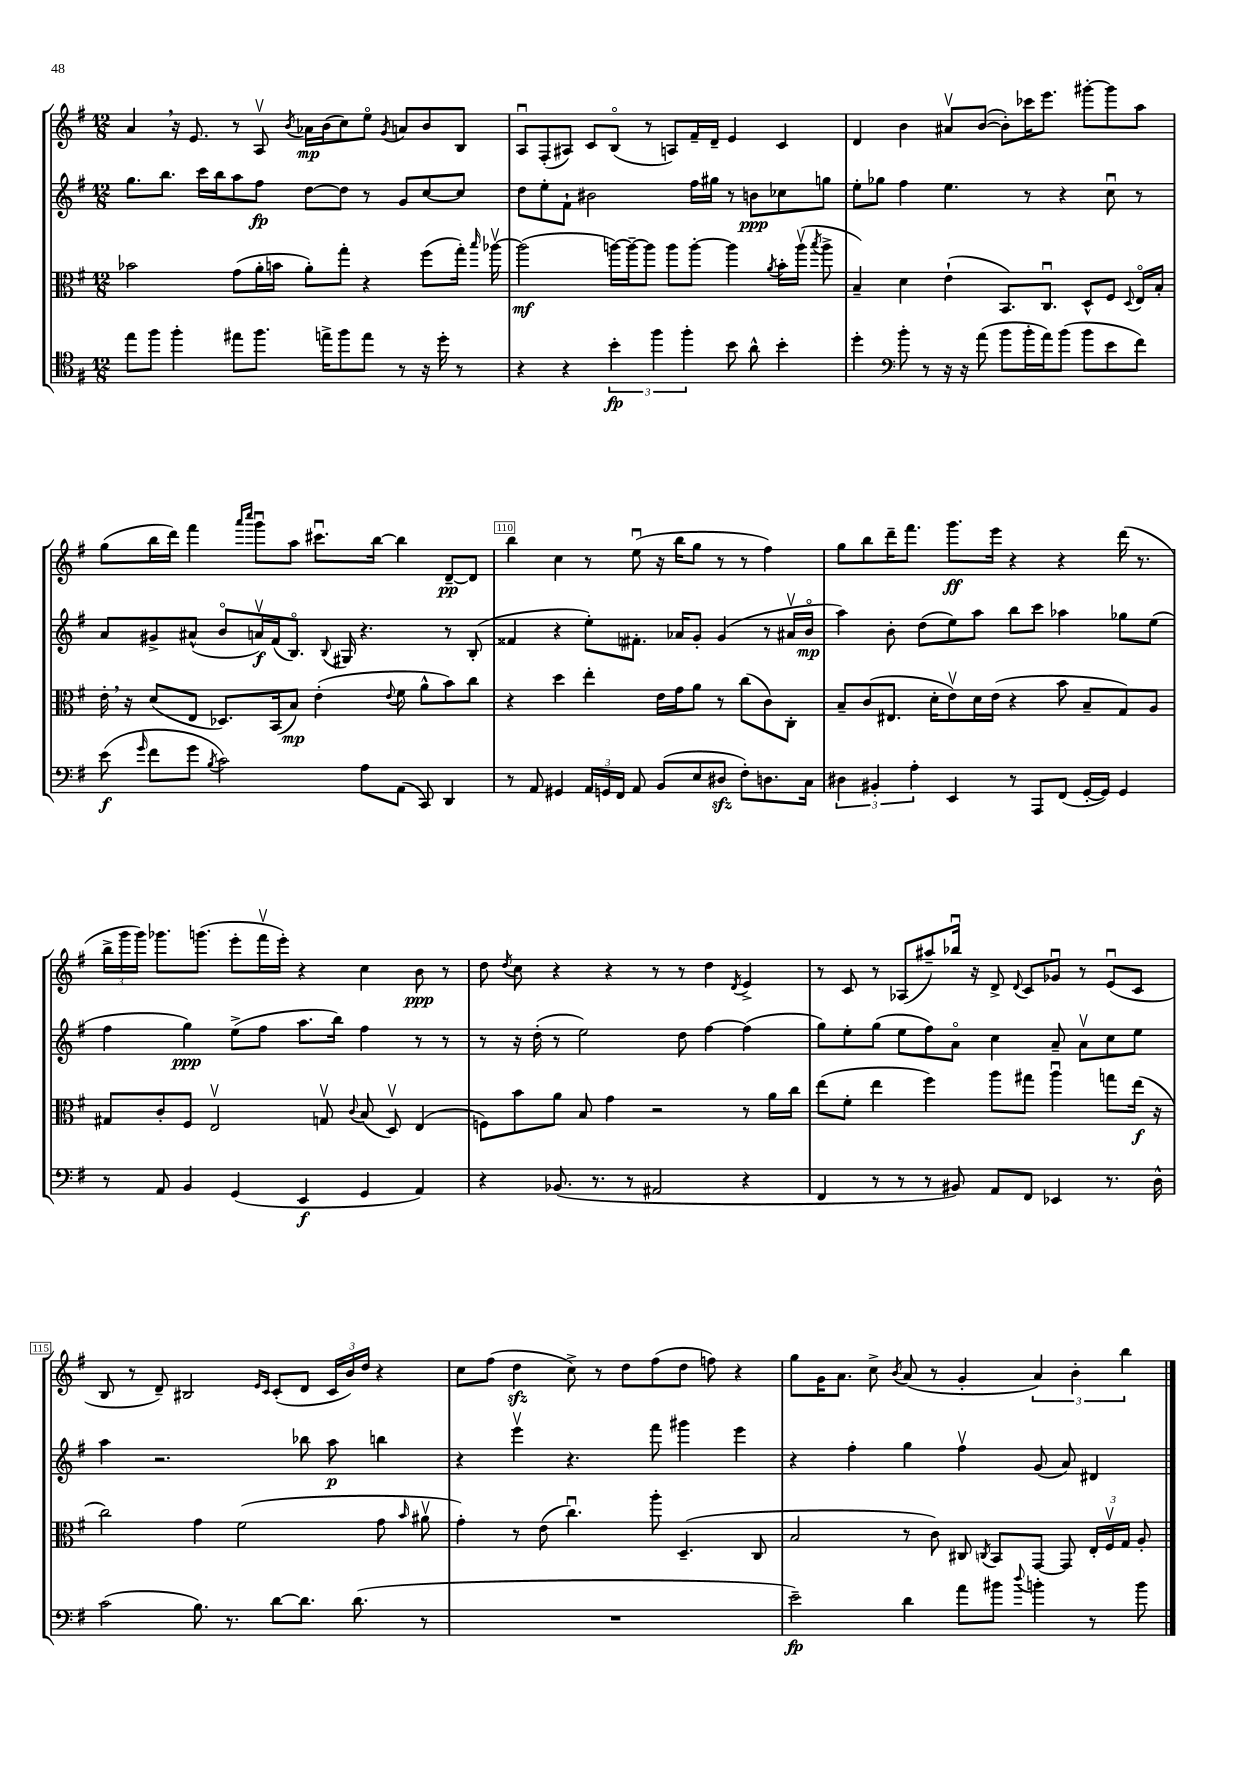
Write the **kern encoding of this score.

**kern	**dynam	**kern	**dynam	**kern	**dynam	**kern	**dynam
*part4	*part4	*part3	*part3	*part2	*part2	*part1	*part1
*staff4	*staff4	*staff3	*staff3	*staff2	*staff2	*staff1	*staff1
*clefC4	*	*clefC3	*	*clefG2	*	*clefG2	*
*k[f#]	*	*k[f#]	*	*k[f#]	*	*k[f#]	*
*M12/8	*	*M12/8	*	*M12/8	*	*M12/8	*
=106	=106	=106	=106	=106	=106	=106	=106
8ee\L	.	2b-X\	.	8.gg\L	.	4a,/	.
8ff#\J	.	.	.	.	.	.	.
.	.	.	.	8.bb\J	.	.	.
4ff#'\	.	.	.	.	.	16r	.
.	.	.	.	.	.	8.e/	.
.	.	.	.	16ccc\LL	.	.	.
.	.	.	.	16bb\J	.	.	.
8ee#X\L	.	(8g\L	.	8aa\	.	8r	.
8.ff#\J	.	16a'\L	.	8ff#\J	fp	8Av/	.
.	.	16bn\JJ	.	.	.	.	.
.	.	.	.	.	.	8qb/	.
.	.	8a'\L)	.	[8dd\L	.	16a-X\LL	mp
16een^\KL	.	.	.	.	.	(16b\J	.
8ff#\	.	8gg'\J	.	8dd\J]	.	8cc\)	.
8ee\J	.	4r	.	8r	.	8ee\J	.
.	.	.	.	.	.	8qg/	.
8r	.	.	.	8g/L	.	8an/L	.
16r	.	(8ff#\L	.	[8cc/	.	8b/	.
16dd'\	.	.	.	.	.	.	.
8r	.	16gg'\Jk)	.	8cc/J]	.	8B/J	.
.	.	16qqbb/	.	.	.	.	.
.	.	[16aa-Xv\	.	.	.	.	.
=107	=107	=107	=107	=107	=107	=107	=107
4r	.	(2aa-\]	mf	8dd\L	.	8Au/L	.
.	.	.	.	8ee'\	.	(8F#'/	.
4r	.	.	.	8f#`\J	.	8A#X/J)	.
.	.	.	.	2b#X\	.	8c/L	.
6b'\	fp	[16aan\LL)	.	.	.	(8B/J	.
.	.	16aa~\J_	.	.	.	.	.
.	.	8aa\J]	.	.	.	8r	.
6ff#\	.	.	.	.	.	.	.
.	.	8aa\L	.	.	.	8An/L)	.
6ff#'\	.	.	.	.	.	.	.
.	.	[8aa'\J	.	16ff#\LL	.	16f#~/L	.
.	.	.	.	16gg#X\JJ	.	16d~/JJ	.
8b\	.	4aa\]	.	8r	.	4e/	.
8a^^\	.	.	.	8bn\L	ppp	.	.
.	.	8qa/	.	.	.	.	.
4b'\	.	16b'\LL	.	8cc-X\	.	4c/	.
.	.	(16aav\JJ	.	.	.	.	.
.	.	8qbb/	.	.	.	.	.
.	.	8aa^\	.	8ggn\J	.	.	.
=108	=108	=108	=108	=108	=108	=108	=108
4dd'\	.	4B~/)	.	8ee'\L	.	4d/	.
.	.	.	.	8gg-X\J	.	.	.
*clefF4	*	*	*	*	*	*	*
8b'\	.	4d\	.	4ff#\	.	4b\	.
8r	.	.	.	.	.	.	.
16r	.	(4e`\	.	4.ee\	.	8a#Xv/L	.
16r	.	.	.	.	.	.	.
(8a\	.	.	.	.	.	([8b/J	.
8b\L	.	8.BB/L)	.	.	.	8b'\L])	.
16b'\L	.	.	.	8r	.	16ccc-X\K	.
16a\J)	.	8.Cu/J	.	.	.	8.eee\J	.
(8b\J	.	.	.	4r	.	.	.
8b\L	.	8D^^/L	.	.	.	[8ggg#X'\L	.
8e\	.	8F#/J	.	8ccu\	.	8ggg#\]	.
.	.	8qqD/	.	.	.	.	.
8f#\J)	.	16E/LL	.	8r	.	8aa\J	.
.	.	16B'/JJ	.	.	.	.	.
!!LO:LB:g=z
=109	=109	=109	=109	=109	=109	=109	=109
(8e\	f	16e',\	.	8a/L	.	(8gg\L	.
.	.	16r	.	.	.	.	.
16qqg/	.	.	.	.	.	.	.
8f#\L	.	(8d/L	.	8g#X^/	.	16bb\L	.
.	.	.	.	.	.	16ddd\JJ)	.
8g\J	.	8E/J	.	(8a#X^^/J	.	4fff#\	.
8qB/	.	.	.	.	.	.	.
2c\)	.	8.D-X/L)	.	8b/L	.	.	.
.	.	.	.	.	.	16qqaaa/LL	.
.	.	.	.	.	.	16qqcccc/JJ	.
.	.	.	.	16anv/L)	f	8gggu\L	.
.	.	(16BB/k	.	(16f#/J	.	.	.
.	.	8B/J)	mp	8.B/J)	.	8aa\J	.
.	.	(4e'\	.	.	.	8.ccc#Xu\L	.
.	.	.	.	8qqB/	.	.	.
.	.	.	.	16G#X/	.	.	.
8A\L	.	.	.	4.r	.	.	.
.	.	.	.	.	.	[16bb\Jk	.
.	.	8qqe/	.	.	.	.	.
(8AA\J	.	8f#\	.	.	.	4bb\]	.
8CC/)	.	8a^^\L	.	.	.	.	.
4DD/	.	8b\)	.	8r	.	[8d~/L	pp
.	.	8cc\J	.	(8B'/	.	8d/J]	.
=110	=110	=110	=110	=110	=110	=110	=110
8r	.	4r	.	4f##X/	.	4bb\	.
8AA/	.	.	.	.	.	.	.
4GG#X/	.	4dd\	.	4r	.	4cc\	.
24AA/LL	.	4ee'\	.	8ee'\L)	.	8r	.
24GGn/	.	.	.	.	.	.	.
24FF#/JJ	.	.	.	.	.	.	.
8AA/	.	.	.	8.f#X'\J	.	(8eeu\	.
(8BB/L	.	16e\LL	.	.	.	16r	.
.	.	16g\J	.	16a-X/KL	.	16bb\KL	.
8E/	.	8a\J	.	8g'/J	.	8gg\J	.
8D#Xzz/J	.	8r	.	(4g/	.	8r	.
8F#'\L)	.	(8cc\L	.	.	.	8r	.
8.Dn\	.	8c\)	.	8r	.	4ff#\)	.
.	.	8C'\J	.	16a#Xv/LL	.	.	.
16C\Jk	.	.	.	16b/JJ	mp	.	.
=111	=111	=111	=111	=111	=111	=111	=111
6D#X\	.	8B~/L	.	4aa\)	.	8gg\L	.
.	.	(8c/	.	.	.	8bb\	.
6BB#X'/	.	.	.	.	.	.	.
.	.	8.E#X/J	.	8b'\	.	16ddd~\K	.
.	.	.	.	.	.	8.fff#\J	.
6A'\	.	.	.	.	.	.	.
.	.	.	.	(8dd\L	.	.	.
.	.	16d'\KL	.	.	.	.	.
4EE/	.	8ev\)	.	8ee\)	.	8.ggg\L	ff
.	.	16d\L	.	8aa\J	.	.	.
.	.	(16e\JJ	.	.	.	16eee\Jk	.
8r	.	4r	.	8bb\L	.	4r	.
8AAA/L	.	.	.	8ccc\J	.	.	.
(8FF#/J	.	8b\	.	4aa-X\	.	4r	.
[16GG'/LL	.	8B~/L	.	.	.	.	.
16GG/JJ])	.	.	.	.	.	.	.
4GG/	.	8G/)	.	8gg-X\L	.	(16ddd\	.
.	.	.	.	.	.	8.r	.
.	.	8A/J	.	(8ee\J	.	.	.
!!LO:LB:g=z
=112	=112	=112	=112	=112	=112	=112	=112
8r	.	8G#X/L	.	4ff#\	.	24bb^\LL	.
.	.	.	.	.	.	24ggg\	.
.	.	.	.	.	.	24ggg\JJ)	.
8AA/	.	8c'/	.	.	.	8.ggg-X\L	.
4BB/	.	8F#/J	.	4gg\)	ppp	.	.
.	.	.	.	.	.	(8.gggn\J	.
.	.	2Ev/	.	.	.	.	.
(4GG/	.	.	.	(8ee^\L	.	8eee'\L	.
.	.	.	.	8ff#\J	.	16fff#v\L	.
.	.	.	.	.	.	16eee'\JJ)	.
4EE/	f	.	.	8.aa\L	.	4r	.
.	.	8Gnv/	.	.	.	.	.
.	.	.	.	16bb\Jk)	.	.	.
.	.	8qqc/	.	.	.	.	.
4GG/	.	(8B/	.	4ff#\	.	4cc\	.
.	.	8Dv/)	.	.	.	.	.
4AA/)	.	(4E/	.	8r	.	8b\	ppp
.	.	.	.	8r	.	8r	.
=113	=113	=113	=113	=113	=113	=113	=113
4r	.	8Fn\L)	.	8r	.	8dd\	.
.	.	.	.	.	.	8qdd/	.
.	.	8b\	.	16r	.	8cc\	.
.	.	.	.	(16dd'\	.	.	.
(8.BB-X/	.	8a\J	.	8r	.	4r	.
.	.	8B/	.	2ee\)	.	.	.
8.r	.	.	.	.	.	.	.
.	.	4g\	.	.	.	4r	.
8r	.	.	.	.	.	.	.
2AA#X/	.	2r	.	.	.	8r	.
.	.	.	.	8dd\	.	8r	.
.	.	.	.	[4ff#\	.	4dd\	.
.	.	.	.	.	.	8qd/	.
4r	.	8r	.	(4ff#\]	.	4e^/	.
.	.	16a\LL	.	.	.	.	.
.	.	16cc\JJ	.	.	.	.	.
=114	=114	=114	=114	=114	=114	=114	=114
4FF#/	.	(8ee\L	.	8gg\L)	.	8r	.
.	.	8f#'\J	.	8ee'\	.	8c/	.
8r	.	4ee\	.	(8gg\J	.	8r	.
8r	.	.	.	8ee\L	.	(8A-X/L	.
8r	.	4ff#\)	.	8ff#\)	.	8aa#X~/)	.
8BB#X/)	.	.	.	8a\J	.	16bb-Xu/Jk	.
.	.	.	.	.	.	16r	.
8AA/L	.	8aa\L	.	4cc\	.	8d^/	.
.	.	.	.	.	.	8qqd/	.
8FF#/J	.	8gg#X\J	.	.	.	8c/L	.
4EE-X/	.	4aau\	.	8a~/	.	8g-Xu/J	.
.	.	.	.	8av\L	.	8r	.
8.r	.	8ggn\L	.	8cc\	.	(8eu/L	.
.	.	(16ee\Jk	f	8ee\J	.	8c/J	.
16D^^\	.	16r	.	.	.	.	.
!!LO:LB:g=z
=115	=115	=115	=115	=115	=115	=115	=115
(2c\	.	2cc\)	.	4aa\	.	8B/	.
.	.	.	.	.	.	8r	.
.	.	.	.	2.r	.	8d~/)	.
.	.	.	.	.	.	2B#X/	.
8.B\)	.	4g\	.	.	.	.	.
8.r	.	.	.	.	.	.	.
.	.	(2f#\	.	.	.	.	.
.	.	.	.	.	.	16qqe/LL	.
.	.	.	.	.	.	16qqc/JJ	.
[8d\L	.	.	.	.	.	(8c'/L	.
8.d\J]	.	.	.	8bb-X\	.	8d/J	.
.	.	.	.	8aa\	p	24c/LL	.
.	.	.	.	.	.	24b/)	.
(8.d\	.	.	.	.	.	.	.
.	.	.	.	.	.	24dd/JJ	.
.	.	8g\	.	4bbn\	.	4r	.
.	.	16qqb/	.	.	.	.	.
8r	.	8a#Xv\	.	.	.	.	.
=116	=116	=116	=116	=116	=116	=116	=116
1.r	.	4g'\)	.	4r	.	8cc\L	.
.	.	.	.	.	.	(8ff#\J	.
.	.	8r	.	4eeev\	.	4ddzz\	.
.	.	(8e\	.	.	.	.	.
.	.	4.ccu\)	.	4.r	.	8cc^\)	.
.	.	.	.	.	.	8r	.
.	.	.	.	.	.	8dd\L	.
.	.	8aa'\	.	8fff#\	.	(8ff#\	.
.	.	(4.D~/	.	4ggg#X\	.	8dd\J	.
.	.	.	.	.	.	8ffn\)	.
.	.	.	.	4eee\	.	4r	.
.	.	8C/	.	.	.	.	.
=117	=117	=117	=117	=117	=117	=117	=117
2e~\)	fp	2B/	.	4r	.	8gg\L	.
.	.	.	.	.	.	16g\K	.
.	.	.	.	.	.	8.a\J	.
.	.	.	.	4ff#'\	.	.	.
.	.	.	.	.	.	8cc^\	.
.	.	.	.	.	.	8qb/	.
4d\	.	8r	.	4gg\	.	(8a/	.
.	.	8c\)	.	.	.	8r	.
8a\L	.	8C#X/	.	4ff#v\	.	4g'/	.
.	.	8qCn/	.	.	.	.	.
8b#X\J	.	8BB/L	.	.	.	.	.
8qqdd/	.	.	.	.	.	.	.
4bn'\	.	[8GG/J	.	(8g/	.	6a/)	.
.	.	8GG/]	.	8a/)	.	.	.
.	.	.	.	.	.	6b'\	.
8r	.	24E'/LL	.	4d#X/	.	.	.
.	.	24F#v/	.	.	.	.	.
.	.	24G/JJ	.	.	.	6bb\	.
8b\	.	8A'/	.	.	.	.	.
==	==	==	==	==	==	==	==
*-	*-	*-	*-	*-	*-	*-	*-
